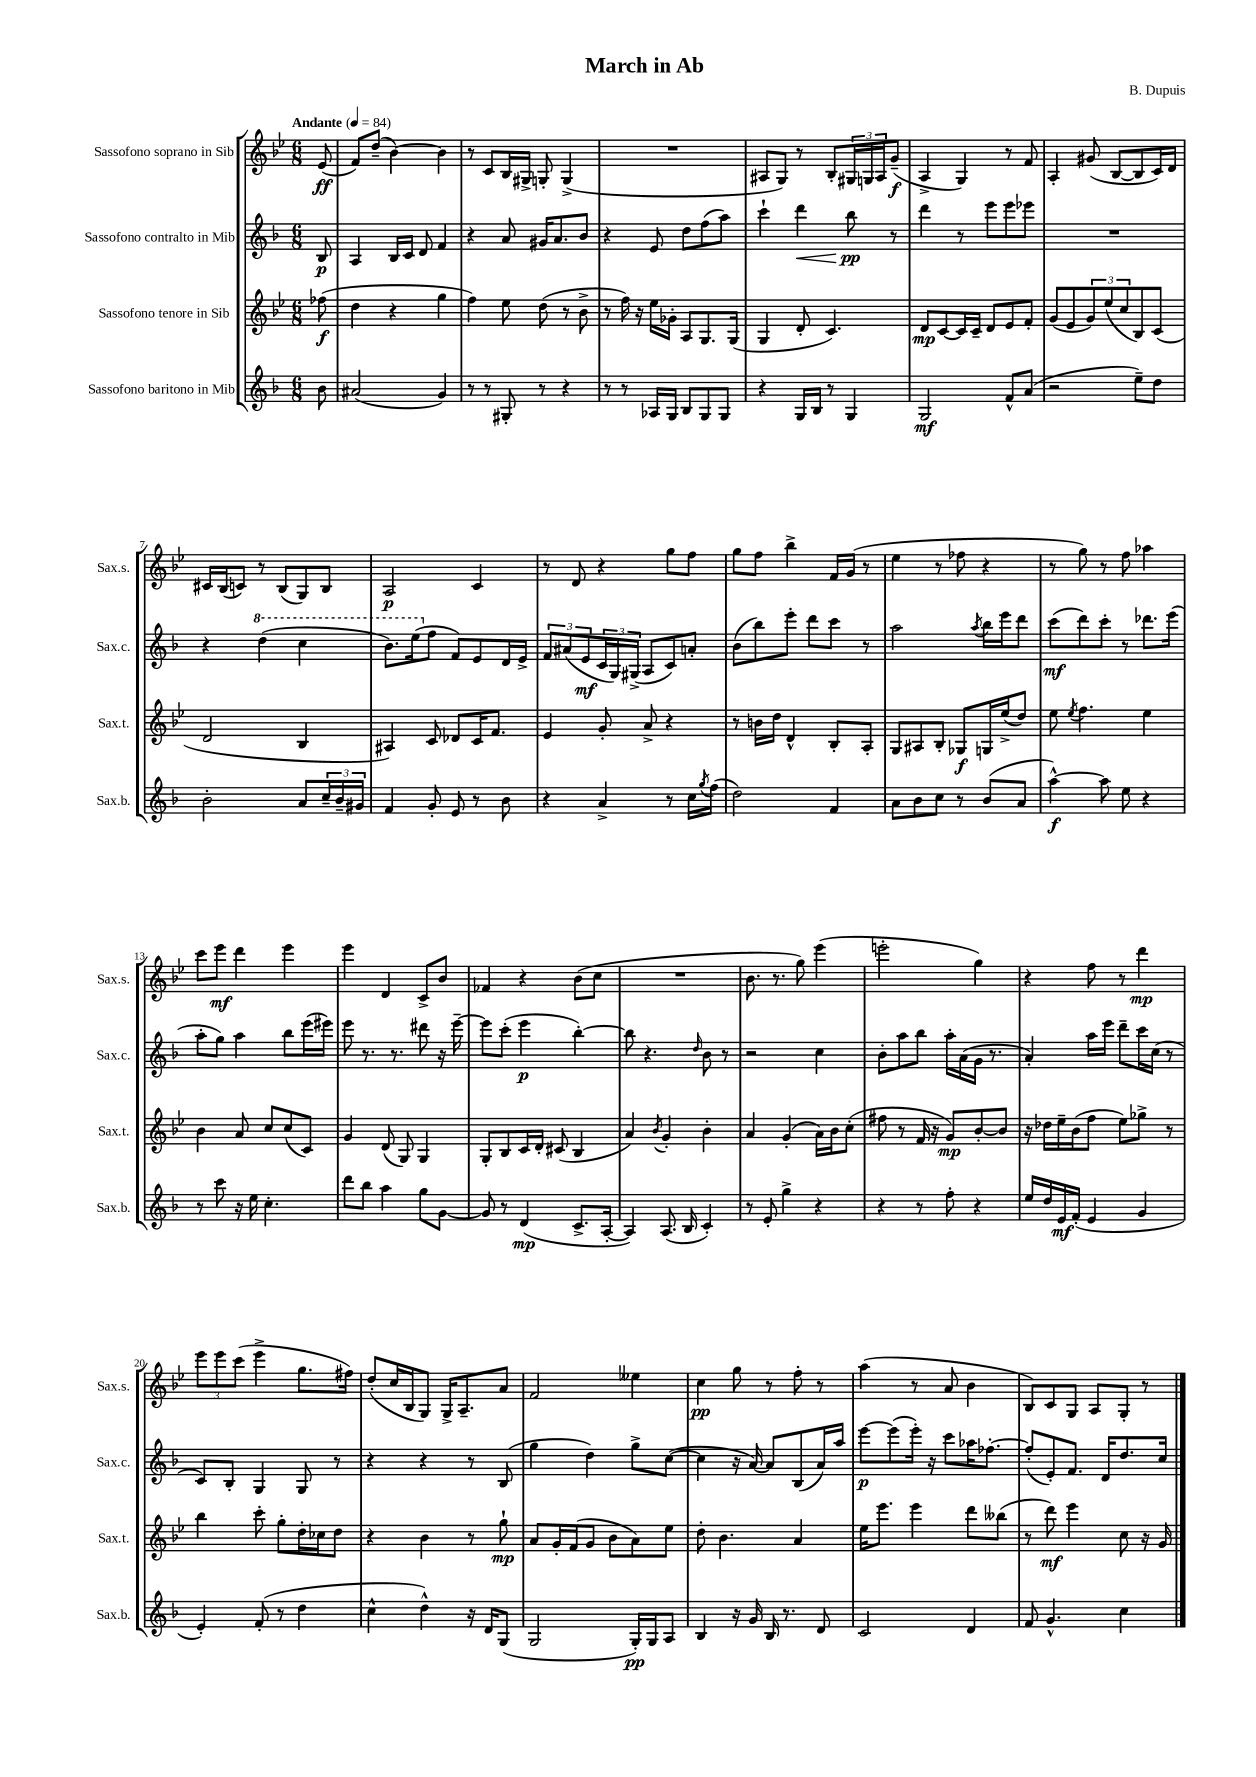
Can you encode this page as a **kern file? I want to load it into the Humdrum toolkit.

**kern	**kern	**kern	**kern
*staff4	*staff3	*staff2	*staff1
*clefG2	*clefG2	*clefG2	*clefG2
*k[b-]	*k[b-e-]	*k[b-]	*k[b-e-]
*M6/8	*M6/8	*M6/8	*M6/8
*MM84	*MM84	*MM84	*MM84
8b-	(8ff-	8B-	(8e-
=	=	=	=
(2a#	4dd	4A	8f)
.	.	.	(8dd~
.	4r	16B-	[4b-)
.	.	16c	.
.	.	8d	.
4g)	4gg	4f	4b-]
=	=	=	=
8r	4ff)	4r	8r
8r	.	.	8c
8G#'	8ee-	8a	16B-
.	.	.	16G#^
8r	(8dd	16g#	8G'
.	.	8.a	.
4r	8r	.	(4G^
.	8b-^	8b-	.
=	=	=	=
8r	8r	4r	2.r
8r	16ff)	.	.
.	16r	.	.
16A-	16ee-	8e	.
16G	16g-'	.	.
8B-	8A	8dd	.
8G	8.G	(8ff	.
8G	.	8aa)	.
.	(16G	.	.
=	=	=	=
4r	4G	4ccc`	8A#
.	.	.	8G)
16G	8d'	4ddd	8r
16B-	.	.	.
8r	4.c)	.	8B-'
4G	.	8bb-	24G#
.	.	.	24G
.	.	.	24A#
.	.	8r	(8g~
=	=	=	=
2G	8d	4ddd	4A^
.	[8c	.	.
.	16c]	8r	4G)
.	16c~	.	.
.	8d	8eee	.
8f^^	8e-	8eee	8r
(8a	8f'	8eee-	8f
=	=	=	=
2r	(8g	2.r	4A'
.	8e-	.	.
.	12g)	.	(8g#
.	(12ee-	.	.
.	.	.	[8B-
.	12cc	.	.
8ee~)	8B-)	.	8B-]
8dd	(8c	.	16c)
.	.	.	16d
=	=	=	=
2b-'	2d	4r	16c#
.	.	.	(16B-
.	.	.	8c)
.	.	(4ddd	8r
.	.	.	(8B-
8a	4B-	4ccc	8G)
24cc~	.	.	8B-
24b-~	.	.	.
24g#	.	.	.
=	=	=	=
4f	4A#)	8.bb-)	2A
.	.	(16eee	.
8g'	8c	8ff	.
8e	8d-	8f)	.
8r	16c	8e	4c
.	8.f	.	.
8b-	.	16d	.
.	.	16e^	.
=	=	=	=
4r	4e-	12f	8r
.	.	(12a#	.
.	.	.	8d
.	.	12e	.
4a^	8g'	24c	4r
.	.	24G)	.
.	.	(24G#^	.
.	8a^	8A	.
8r	4r	8c)	8gg
16cc	.	8a'	8ff
8qgg	.	.	.
(16ff	.	.	.
=	=	=	=
2dd)	8r	(8b-	8gg
.	16b	8bb-)	8ff
.	16dd	.	.
.	4d^^	8eee'	4bb-^
.	.	8ddd	.
4f	8B-'	8ccc	16f
.	.	.	(16g
.	8A'	8r	8r
=	=	=	=
8a	8G	2aa	4ee-
8b-	8A#	.	.
8cc	8B-'	.	8r
8r	8G-	.	8ff-
.	.	8qaa	.
(8b-	16G	16bb-	4r
.	(16ee-^	16eee	.
8a	8dd)	8ddd	.
=	=	=	=
[4aa^^)	8ee-	(8ccc	8r
.	8qee-	.	.
.	4.ff	8ddd)	8gg)
8aa]	.	8ccc'	8r
8ee	.	8r	8ff
4r	4ee-	8.ddd-	4aa-
.	.	(16eee	.
=	=	=	=
8r	4b-	8aa'	8ccc
8ccc	.	8gg)	8eee-
16r	8a	4aa	4ddd
16ee	.	.	.
4.cc'	8cc	.	.
.	(8cc	8bb-	4eee-
.	8c)	(16eee	.
.	.	16eee#)	.
=	=	=	=
8ddd	4g	8eee	4eee-
8bb-	.	8.r	.
4aa	(8d	.	4d
.	.	8.r	.
.	8G)	.	.
8gg	4G	8ddd#	8c^
[8g	.	16r	8b-
.	.	[16eee~	.
=	=	=	=
8g]	8G'	8eee]	4f-
8r	8B-	(8ccc'	.
(4d	16c	4eee	4r
.	16d'	.	.
.	(8c#	.	.
8.c^	4B-	[4bb-')	(8b-
.	.	.	8cc
[16A'	.	.	.
=	=	=	=
4A])	4a)	8bb-]	2.r
.	.	4.r	.
.	8qb-	.	.
(8.A	4g'	.	.
16B-	.	.	.
.	.	16qqdd	.
4c')	4b-'	8b-	.
.	.	8r	.
=	=	=	=
8r	4a	2r	8.b-
8e'	.	.	.
.	.	.	8.r
4gg^	(4g'	.	.
.	.	.	8gg)
4r	16a)	4cc	(4eee-
.	16b-	.	.
.	(8cc'	.	.
=	=	=	=
4r	8ff#	8b-'	2eee'
.	8r	8aa	.
8r	16f	8bb-	.
.	16r	.	.
8ff'	8g)	16aa'	.
.	.	(16a	.
4r	[8b-'	16g	4gg)
.	.	8.r	.
.	8b-]	.	.
=	=	=	=
16ee	16r	4a')	4r
16dd	16dd-	.	.
16e	16ee-~	.	.
(16f'	(16b-	.	.
4e	8ff	16aa	8ff
.	.	16eee	.
.	8ee-)	8ddd~	8r
4g	8gg-^	16ccc	4ddd
.	.	(16cc	.
.	8r	8r	.
=	=	=	=
4e')	4bb-	8c)	12eee-
.	.	.	12eee-
.	.	8B-'	.
.	.	.	(12ccc
(8f'	8ccc'	4G	4eee-^
8r	8gg'	.	.
4dd	16dd'	8G	8.gg
.	16cc-	.	.
.	8dd	8r	.
.	.	.	16ff#)
=	=	=	=
4cc^^	4r	4r	(8dd'
.	.	.	16cc
.	.	.	16B-
4dd^^)	4b-	4r	8G)
.	.	.	16G^
.	.	.	8.A~
16r	8r	8r	.
16d	.	.	.
(8G	8gg`	(8B-	8a
=	=	=	=
2G	8a	4gg	2f
.	16g'	.	.
.	(16f	.	.
.	8g	4dd)	.
.	8b-	.	.
16G')	8a)	8gg^	4ee--
16G	.	.	.
8A	8ee-	([8cc	.
=	=	=	=
4B-	8dd'	4cc]	4cc
.	4.b-	.	.
16r	.	16r	8gg
16g	.	[16a)	.
16B-	.	8a]	8r
8.r	.	.	.
.	4a	(8B-	8ff'
8d	.	16a)	8r
.	.	16aa	.
=	=	=	=
2c	16ee-	[8eee	(4aa
.	8.eee-	.	.
.	.	(8eee]	.
.	4eee-	16eee')	8r
.	.	16r	.
.	.	8ccc	8a
4d	8ddd	16aa-	4b-
.	.	[8.ff-'	.
.	(8bb--	.	.
=	=	=	=
8f	8r	(8ff-']	8B-)
4.g^^	8ddd)	8e')	8c
.	4eee-	8.f	8G
.	.	.	8A
.	.	16d	.
4cc	8cc	8.dd	8G'
.	16r	.	8r
.	16g	16cc	.
==	==	==	==
*-	*-	*-	*-
